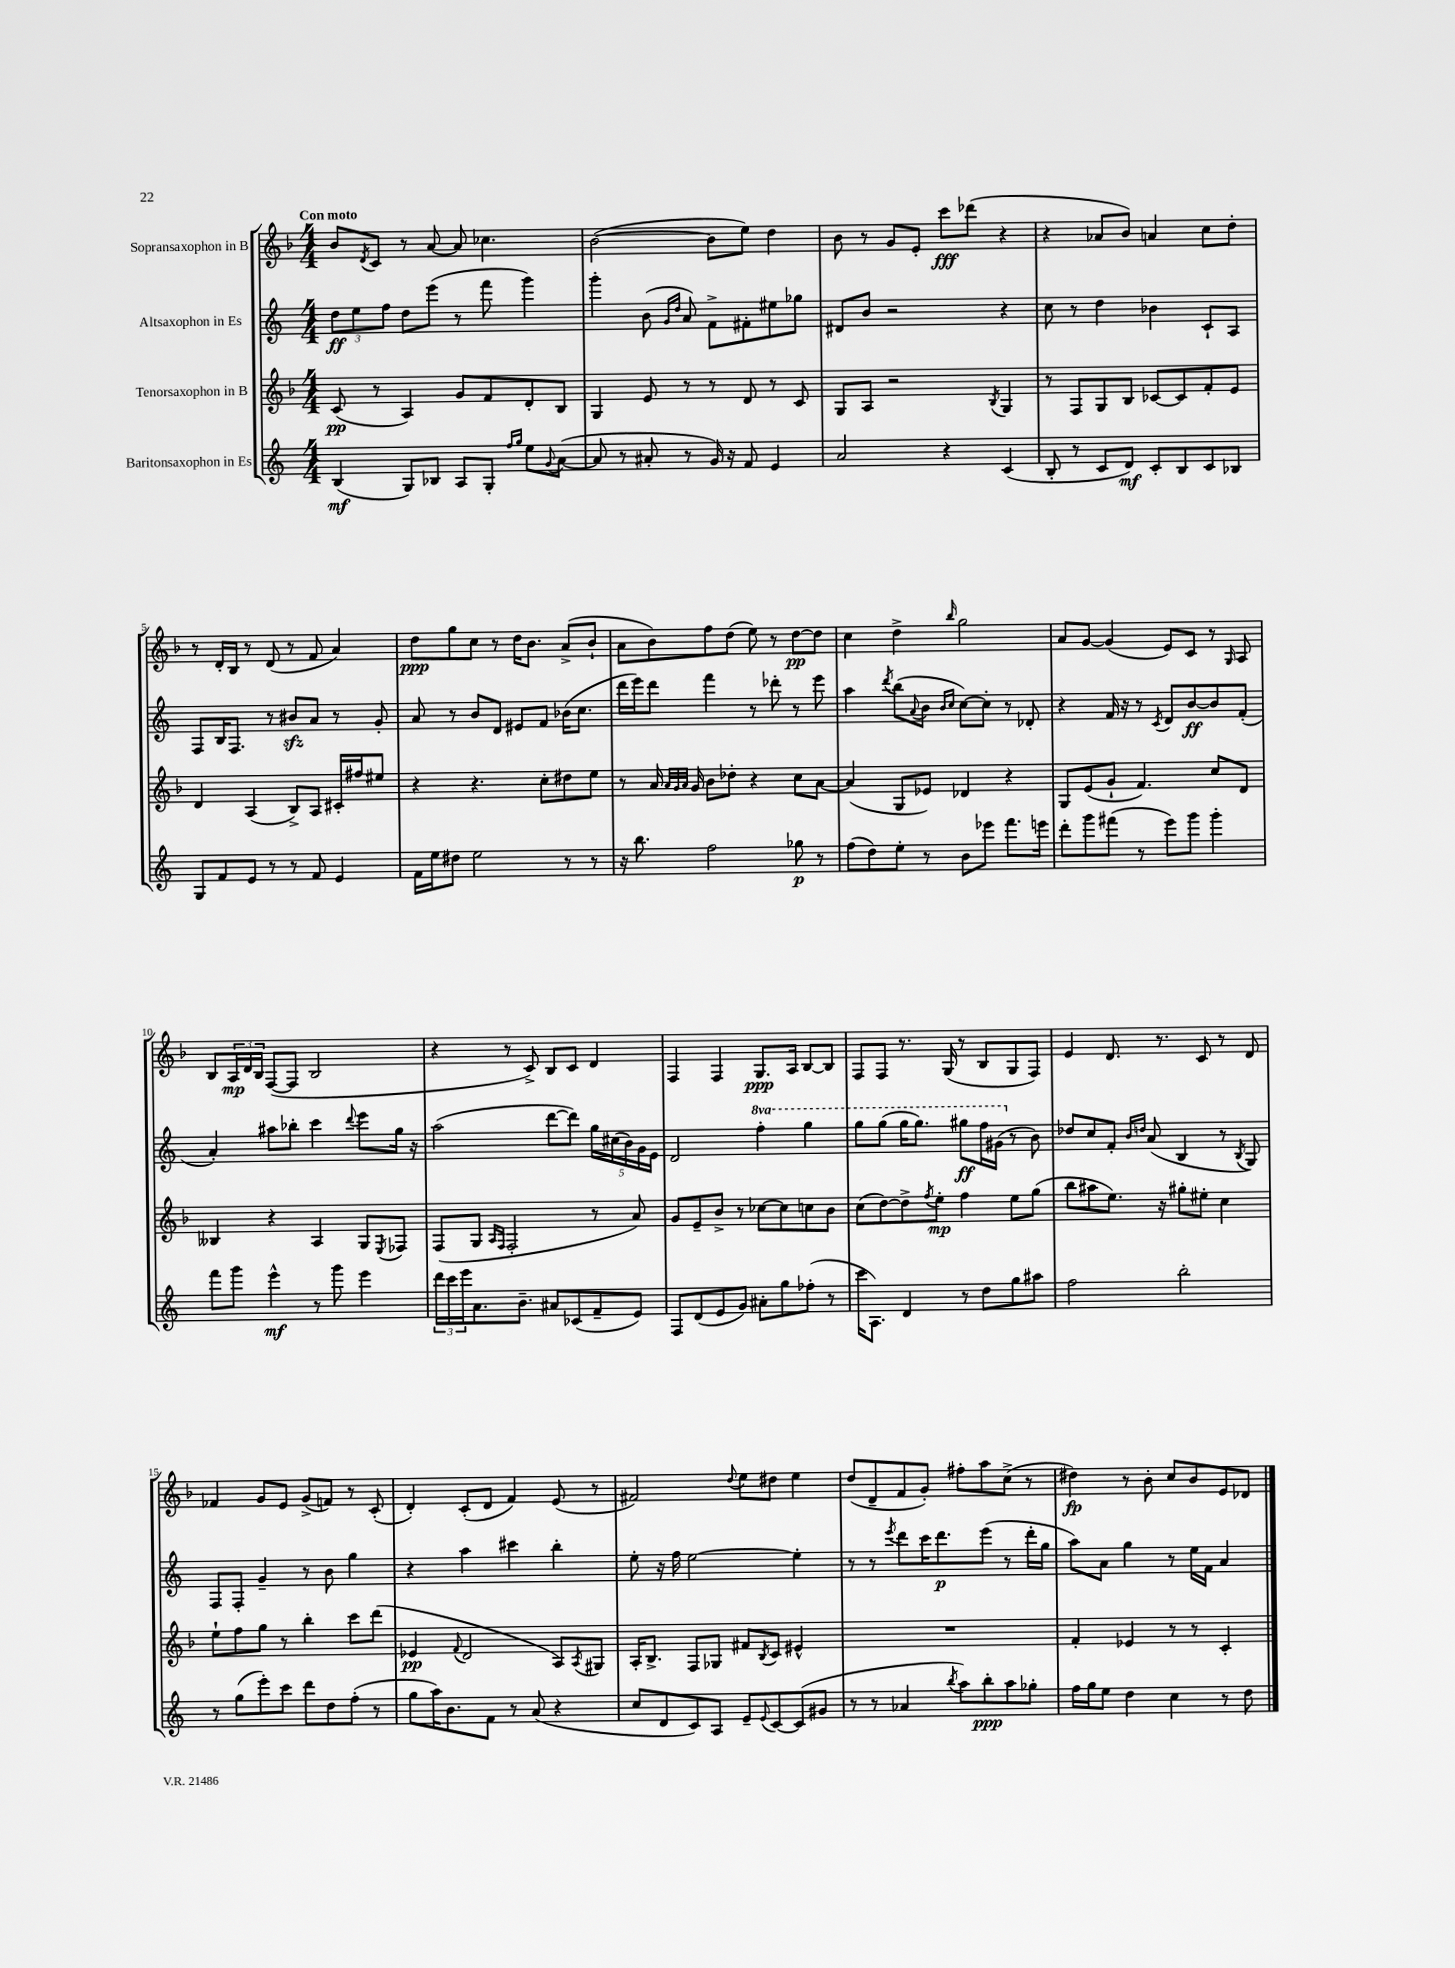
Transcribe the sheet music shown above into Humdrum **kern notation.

**kern	**dynam	**kern	**dynam	**kern	**dynam	**kern	**dynam
*part4	*part4	*part3	*part3	*part2	*part2	*part1	*part1
*staff4	*staff4	*staff3	*staff3	*staff2	*staff2	*staff1	*staff1
*I"Baritonsaxophon in Es	*	*I"Tenorsaxophon in B	*	*I"Altsaxophon in Es	*	*I"Sopransaxophon in B	*
*clefG2	*	*clefG2	*	*clefG2	*	*clefG2	*
*k[]	*	*k[b-]	*	*k[]	*	*k[b-]	*
*M4/4	*	*M4/4	*	*M4/4	*	*M4/4	*
=1	=1	=1	=1	=1	=1	=1	=1
!	!	!	!	!	!	!LO:TX:a:B:t=Con moto	!
(4B/	mf	(8c/	pp	12dd\L	ff	8b-/L	.
.	.	.	.	12ee\	.	.	.
.	.	.	.	.	.	8qd/	.
.	.	8r	.	.	.	8c/J	.
.	.	.	.	12ff\J	.	.	.
8G/L)	.	4A/)	.	8dd\L	.	8r	.
8B-X/J	.	.	.	(8eee\J	.	[8a/	.
8A/L	.	8g/L	.	8r	.	8a/]	.
8G'/J	.	8f/	.	8fff\	.	4.cc-X\	.
16qqff/LL	.	.	.	.	.	.	.
16qqgg/JJ	.	.	.	.	.	.	.
8ee\L	.	8d'/	.	4ggg\)	.	.	.
8qqg/	.	.	.	.	.	.	.
([8a\J	.	8B-/J	.	.	.	.	.
=2	=2	=2	=2	=2	=2	=2	=2
8a/]	.	4G/	.	4ggg'\	.	([2b-\	.
8r	.	.	.	.	.	.	.
8a#X'/	.	8e/	.	(8b\	.	.	.
.	.	.	.	16qqg/LL	.	.	.
.	.	.	.	16qqdd/JJ	.	.	.
8r	.	8r	.	8a/)	.	.	.
16g/)	.	8r	.	8f^\L	.	8b-\L]	.
16r	.	.	.	.	.	.	.
8f/	.	8d/	.	8f#X'\	.	8ee\J)	.
4e/	.	8r	.	8ee#X\	.	4dd\	.
.	.	8c/	.	8gg-X\J	.	.	.
=3	=3	=3	=3	=3	=3	=3	=3
2a/	.	8G/L	.	8d#X/L	.	8b-\	.
.	.	8A/J	.	8b/J	.	8r	.
.	.	2r	.	2r	.	8g/L	.
.	.	.	.	.	.	8e'/J	.
4r	.	.	.	.	.	8ccc\L	fff
.	.	.	.	.	.	(8ddd-X\J	.
.	.	8qB-/	.	.	.	.	.
(4c/	.	4G/	.	4r	.	4r	.
=4	=4	=4	=4	=4	=4	=4	=4
8B'/	.	8r	.	8cc\	.	4r	.
8r	.	8F/L	.	8r	.	.	.
8c/L	.	8G/	.	4dd\	.	8a-X/L	.
8d/J)	mf	8B-/J	.	.	.	8b-/J)	.
8c'/L	.	[8c-X/L	.	4b-X\	.	4an/	.
8B/	.	8c-/]	.	.	.	.	.
8c/	.	8f'/	.	8c`/L	.	8cc\L	.
8B-X/J	.	8e/J	.	8A/J	.	8dd'\J	.
!!LO:LB:g=z
=5	=5	=5	=5	=5	=5	=5	=5
8G/L	.	4d/	.	8F/L	.	8r	.
8f/	.	.	.	16B/K	.	16d'/LL	.
.	.	.	.	8.F/J	.	16B-/JJ	.
8e/J	.	(4A/	.	.	.	8r	.
8r	.	.	.	8r	.	(8d/	.
8r	.	8B-^/L)	.	8b#Xzz/L	.	8r	.
8f/	.	8A/J	.	8a/J	.	8f/	.
4e/	.	16c#X'/LL	.	8r	.	4a/)	.
.	.	16ff#X/J	.	.	.	.	.
.	.	8ee#X/J	.	8g'/	.	.	.
=6	=6	=6	=6	=6	=6	=6	=6
16f\LL	.	4r	.	8a/	.	8dd\L	ppp
16ee\J	.	.	.	.	.	.	.
8dd#X\J	.	.	.	8r	.	8gg\	.
2ee\	.	4.r	.	8b/L	.	8cc\J	.
.	.	.	.	8d/J	.	8r	.
.	.	.	.	8e#X/L	.	16dd\KL	.
.	.	.	.	.	.	8.b-\J	.
.	.	8cc'\L	.	8f/J	.	.	.
8r	.	8dd#X\	.	(16b-X\KL	.	(8a^/L	.
.	.	.	.	8.cc\J	.	.	.
8r	.	8ee\J	.	.	.	8b-`/J	.
=7	=7	=7	=7	=7	=7	=7	=7
16r	.	8r	.	16ddd\LL	.	8a\L	.
8.bb\	.	.	.	16eee\J)	.	.	.
.	.	16a/	.	8ddd\J	.	8b-\)	.
.	.	32qqa/LLL	.	.	.	.	.
.	.	32qqg/	.	.	.	.	.
.	.	32qqa/JJJ	.	.	.	.	.
.	.	16g/	.	.	.	.	.
2ff\	.	8b-\L	.	4fff\	.	8ff\	.
.	.	8dd-X'\J	.	.	.	(8dd\J	.
.	.	4r	.	8r	.	8ee\)	.
.	.	.	.	8ddd-X'\	.	8r	.
8gg-X\	p	8cc\L	.	8r	.	[8dd\L	pp
8r	.	[8a\J	.	8eee\	.	8dd\J]	.
=8	=8	=8	=8	=8	=8	=8	=8
(8ff\L	.	(4a/]	.	4aa\	.	4cc\	.
8dd\)	.	.	.	.	.	.	.
.	.	.	.	8qddd/	.	.	.
8ee'\J	.	8G/L	.	(8bb\L	.	4dd^\	.
.	.	.	.	8qqa/	.	.	.
8r	.	8e-X/J)	.	8b\J	.	.	.
.	.	.	.	16qqb/LL	.	.	.
.	.	.	.	16qqcc/JJ	.	16qqbb-/	.
8b\L	.	4d-X/	.	[8cc\L)	.	2gg\	.
8eee-X\J	.	.	.	8cc'\J]	.	.	.
8.fff\L	.	4r	.	8r	.	.	.
.	.	.	.	8d-X'/	.	.	.
16eeen\Jk	.	.	.	.	.	.	.
=9	=9	=9	=9	=9	=9	=9	=9
8ddd'\L	.	8G/L	.	4r	.	8a/L	.
8ggg\	.	(8e/	.	.	.	[8g/J	.
(8fff#X\J	.	8g`/J	.	16f/	.	(4g/]	.
.	.	.	.	16r	.	.	.
8r	.	4.f/)	.	8r	.	.	.
.	.	.	.	8qc/	.	.	.
8eee\L)	.	.	.	8d/L	.	8e/L)	.
8ggg\J	.	.	.	[8b/	ff	8c/J	.
4ggg'\	.	8cc/L	.	8b/]	.	8r	.
.	.	.	.	.	.	16qqG/	.
.	.	8d/J	.	(8f'/J	.	8A/	.
!!LO:LB:g=z
=10	=10	=10	=10	=10	=10	=10	=10
8fff\L	.	4B--X/	.	4a'/)	.	8B-/L	.
8ggg\J	.	.	.	.	.	24A/L	mp
.	.	.	.	.	.	24d/	.
.	.	.	.	.	.	24B-/JJ	.
4eee^^\	mf	4r	.	8aa#X\L	.	([8F/L	.
.	.	.	.	8bb-X'\J	.	8F/J]	.
8r	.	4A/	.	4ccc\	.	2B-/	.
8ggg\	.	.	.	.	.	.	.
.	.	.	.	8qqddd/	.	.	.
4eee\	.	8G/L	.	8eee\L	.	.	.
.	.	8qE/	.	.	.	.	.
.	.	8F-X/J	.	16gg\Jk	.	.	.
.	.	.	.	16r	.	.	.
=11	=11	=11	=11	=11	=11	=11	=11
24ddd\LL	.	(8F/L	.	(2aa\	.	4r	.
24ccc\	.	.	.	.	.	.	.
24eee\J	.	.	.	.	.	.	.
8.a\	.	8G/J	.	.	.	.	.
.	.	16qqA/LL	.	.	.	.	.
.	.	16qqF/JJ	.	.	.	.	.
.	.	2F'/	.	.	.	8r	.
8.b~\J	.	.	.	.	.	.	.
.	.	.	.	.	.	8c^/)	.
8a#X/L	.	.	.	[8ddd\L	.	8B-/L	.
(8c-X/	.	.	.	8ddd\J])	.	8c/J	.
8f~/	.	8r	.	20gg\LL	.	4d/	.
.	.	.	.	(20cc#X\	.	.	.
.	.	.	.	20b\)	.	.	.
8e/J)	.	8a/)	.	.	.	.	.
.	.	.	.	20g\	.	.	.
.	.	.	.	20e\JJ	.	.	.
=12	=12	=12	=12	=12	=12	=12	=12
8F/L	.	8g/L	.	2d/	.	4F/	.
(8d/	.	8e~/	.	.	.	.	.
8e/	.	8b-^/J	.	.	.	4F/	.
8g/J)	.	8r	.	.	.	.	.
*	*	*	*	*8va	*	*	*
8a#X'\L	.	[8cc-X\L	.	4fff'\	.	8.G/L	ppp
8gg\	.	8cc-\]	.	.	.	.	.
.	.	.	.	.	.	16A/Jk	.
(8ff-X'\J	.	8ccn\	.	4ggg\	.	[8B-/L	.
8r	.	8b-\J	.	.	.	8B-/J]	.
=13	=13	=13	=13	=13	=13	=13	=13
16ccc\KL	.	(8cc\L	.	8ggg\L	.	8F/L	.
8.A\J)	.	.	.	.	.	.	.
.	.	[8dd\)	.	(8ggg\J	.	8F/J	.
4d/	.	8dd^\]	.	16ggg\KL	.	8.r	.
.	.	.	.	8.ggg\J)	.	.	.
.	.	8qff/	.	.	.	.	.
.	.	8ee'\J	mp	.	.	.	.
.	.	.	.	.	.	(16G/	.
8r	.	4ff\	.	8ggg#X\L	ff	8r	.
8dd\L	.	.	.	16fff\L	.	8B-/L	.
.	.	.	.	(16gg#X\JJ	.	.	.
*	*	*	*	*X8va	*	*	*
8gg\	.	8ee\L	.	8r	.	8G/	.
8aa#X\J	.	(8gg\J	.	8b\)	.	8F/J)	.
=14	=14	=14	=14	=14	=14	=14	=14
2ff\	.	8bb-\L	.	8dd-X/L	.	4e/	.
.	.	8aa#X\	.	8cc/	.	.	.
.	.	8.ee\J)	.	8f'/J	.	8.d/	.
.	.	.	.	16qqb/LL	.	.	.
.	.	.	.	16qqddn/JJ	.	.	.
.	.	.	.	(8a/	.	.	.
.	.	16r	.	.	.	8.r	.
2bb'\	.	8gg#X'\L	.	4B/	.	.	.
.	.	8ee#X'\J	.	.	.	8c/	.
.	.	4cc\	.	8r	.	8r	.
.	.	.	.	8qB/	.	.	.
.	.	.	.	8G/)	.	8d/	.
!!LO:LB:g=z
=15	=15	=15	=15	=15	=15	=15	=15
8r	.	8ee`\L	.	8F/L	.	4f-X/	.
(8gg\L	.	8ff\	.	8F'/J	.	.	.
8eee'\)	.	8gg\J	.	4g~/	.	8g/L	.
8ccc\J	.	8r	.	.	.	8e/J	.
8ddd\L	.	4bb-'\	.	8r	.	(8g^/L	.
8dd\	.	.	.	8b\	.	8fn/J)	.
(8ff'\J	.	8ccc\L	.	4gg\	.	8r	.
8r	.	(8ddd\J	.	.	.	(8c'/	.
=16	=16	=16	=16	=16	=16	=16	=16
8gg\L	.	4e-X/	pp	4r	.	4d'/)	.
16aa\K)	.	.	.	.	.	.	.
8.b\	.	.	.	.	.	.	.
.	.	8qqf/	.	.	.	.	.
.	.	2d/	.	4aa\	.	(8c'/L	.
8f\J	.	.	.	.	.	8d/J	.
8r	.	.	.	4ccc#X\	.	4f/)	.
(8a/	.	.	.	.	.	.	.
4r	.	8A/L)	.	4bb'\	.	(8e/	.
.	.	8qA/	.	.	.	.	.
.	.	8G#X/J	.	.	.	8r	.
=17	=17	=17	=17	=17	=17	=17	=17
8cc/L	.	16A'/KL	.	8ee'\	.	2f#X/)	.
.	.	8.B-^/J	.	.	.	.	.
8d/	.	.	.	16r	.	.	.
.	.	.	.	16ff\	.	.	.
8c/)	.	8F/L	.	[2ee\	.	.	.
8A/J	.	8G-X/J	.	.	.	.	.
.	.	.	.	.	.	8qqdd/	.
8e~/L	.	8f#X/L	.	.	.	8ee\L	.
8qqe/	.	8qB-/	.	.	.	.	.
[8c/	.	8c/J	.	.	.	8dd#X\J	.
(8c/]	.	4e#X^^/	.	4ee'\]	.	4ee\	.
8g#X/J	.	.	.	.	.	.	.
=18	=18	=18	=18	=18	=18	=18	=18
8r	.	1r	.	8r	.	(8dd/L	.
8r	.	.	.	8r	.	8d~/	.
.	.	.	.	8qeee/	.	.	.
4a-X/	.	.	.	8ddd\L	.	8f/	.
.	.	.	.	16ccc\K	.	8g'/J)	.
.	.	.	.	8.ddd\	p	.	.
8qbb/	.	.	.	.	.	.	.
8aa\L)	.	.	.	.	.	8ff#X'\L	.
8bb'\	ppp	.	.	(8eee\J	.	8aa\	.
8aa\	.	.	.	8r	.	(8cc^\J	.
8gg-X'\J	.	.	.	16ddd'\LL	.	8r	.
.	.	.	.	16gg\JJ	.	.	.
=19	=19	=19	=19	=19	=19	=19	=19
16ff\LL	.	4f'/	.	8aa\L)	.	4dd#X\)	fp
16gg\J	.	.	.	.	.	.	.
8ee\J	.	.	.	8a\J	.	.	.
4dd\	.	4e-X/	.	4gg\	.	8r	.
.	.	.	.	.	.	8b-'\	.
4cc\	.	8r	.	8r	.	8cc/L	.
.	.	8r	.	16ee\LL	.	8b-/	.
.	.	.	.	16f\JJ	.	.	.
8r	.	4c'/	.	4a/	.	8e/	.
8dd\	.	.	.	.	.	8d-X/J	.
==	==	==	==	==	==	==	==
*-	*-	*-	*-	*-	*-	*-	*-
